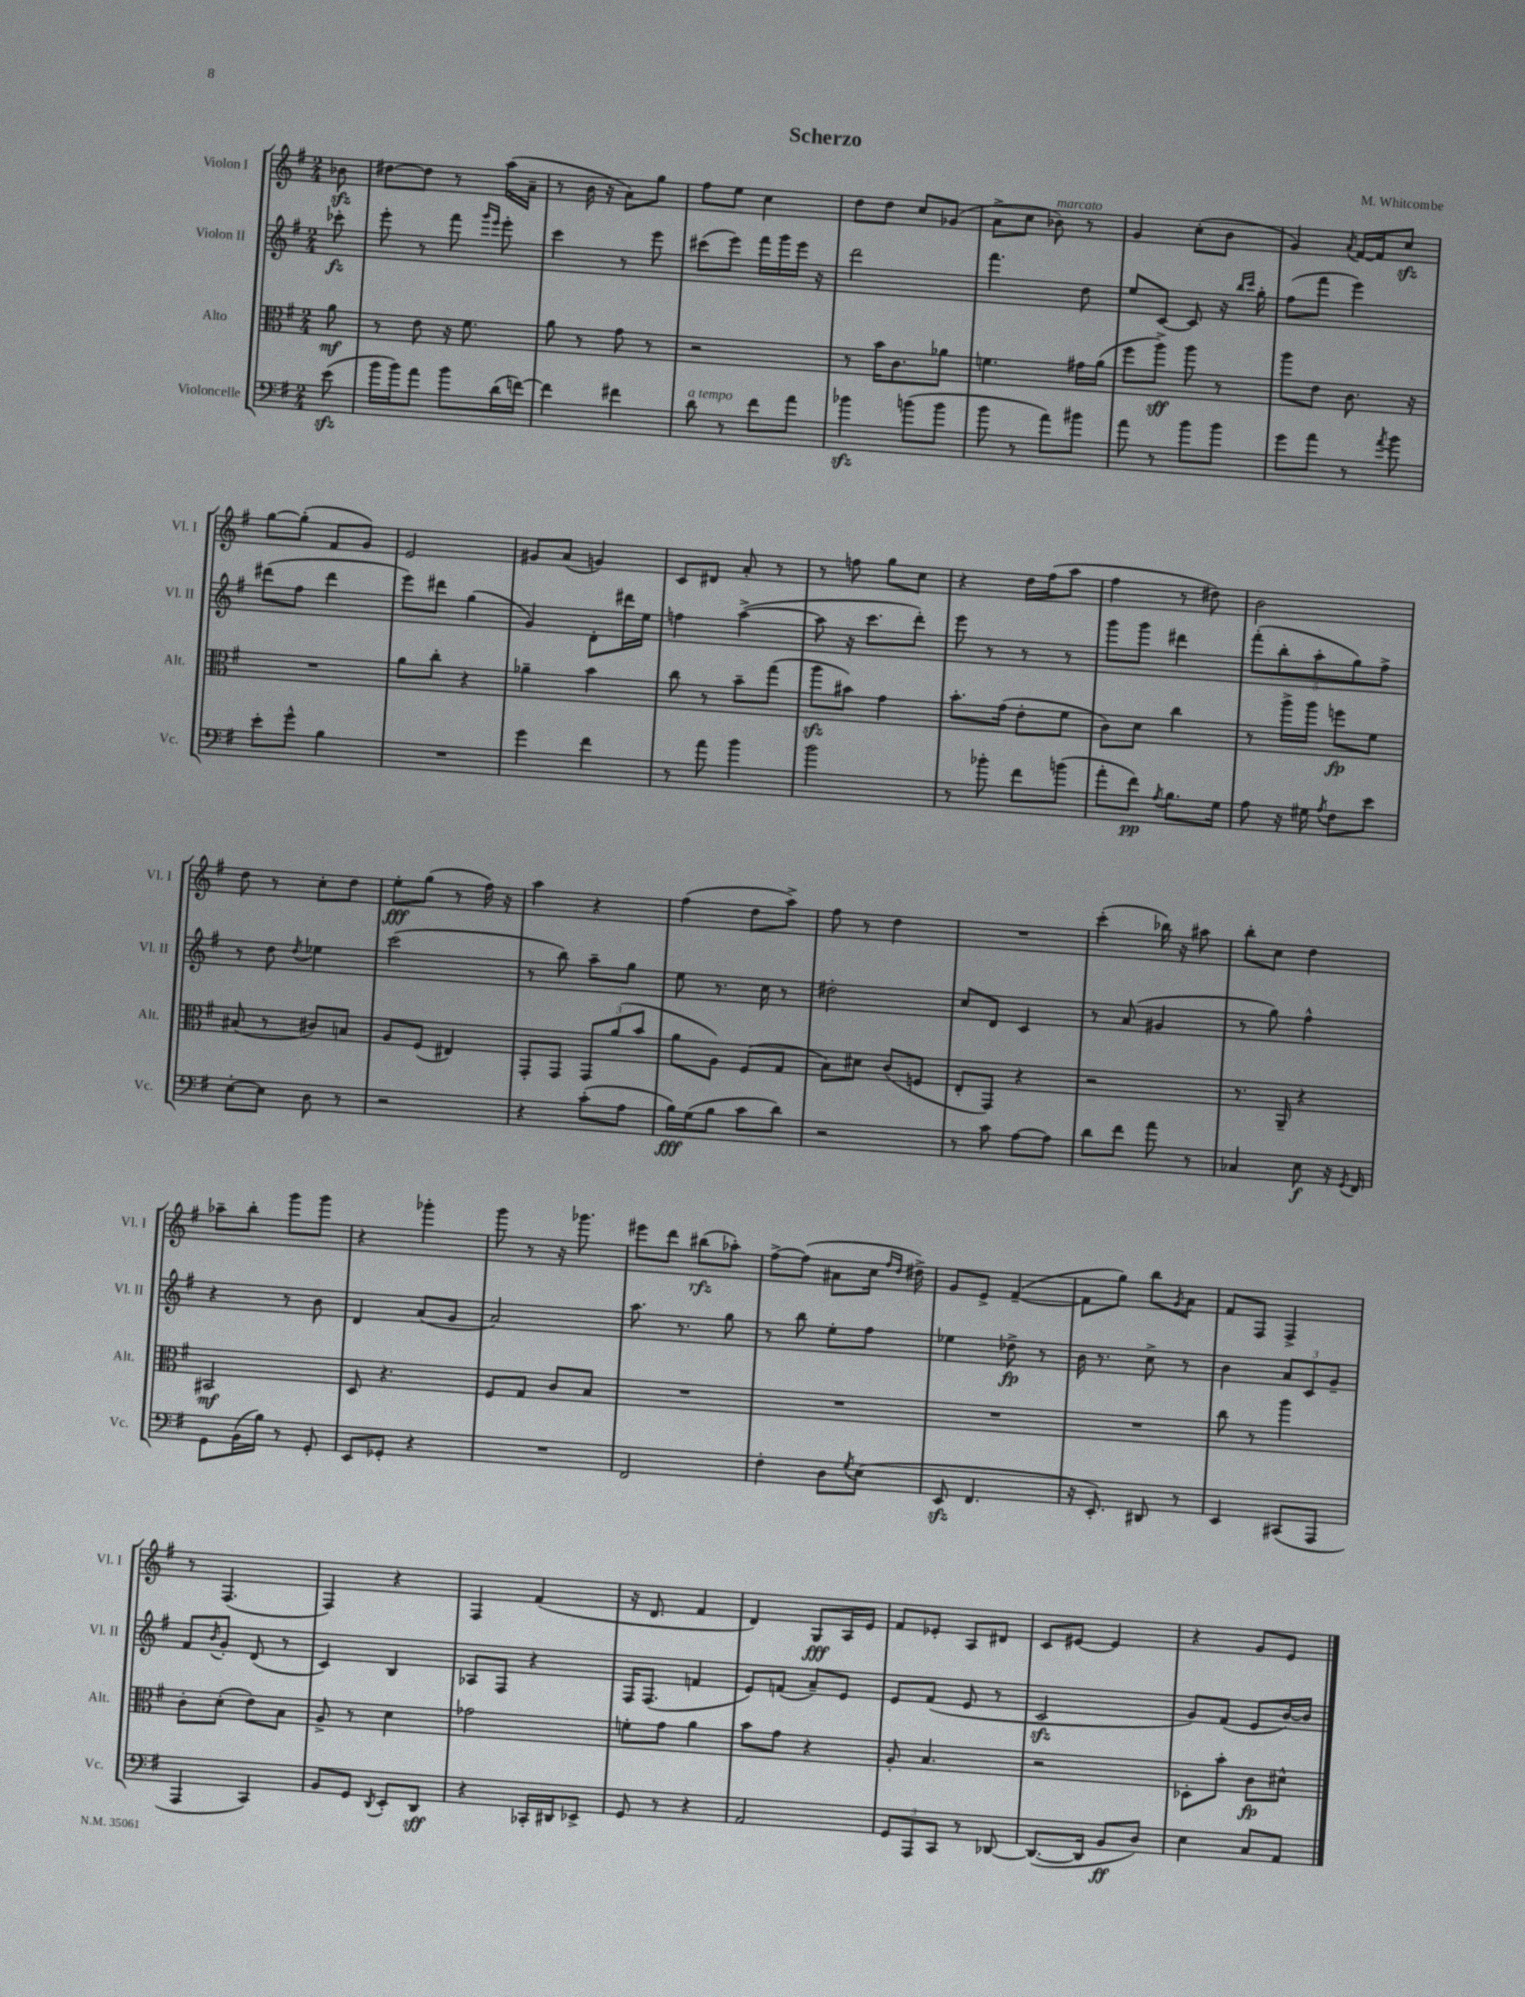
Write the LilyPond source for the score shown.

\header { title = "Scherzo" composer = "M. Whitcombe" }
<<
\new StaffGroup <<
\new Staff = "s0" \with { instrumentName = "Violon I" shortInstrumentName = "Vl. I" } {
    \clef treble \key g \major \numericTimeSignature \time 2/4 \partial 8
    bes'8\sfz |
    dis''8~ dis''8 r8 a''16( a'16-- |
    r8 b'16 r16 a'8) g''8 |
    fis''8 e''8 c''4 |
    d''8 d''8 c''8 ges'8( |
    a'8-> c''8 bes'8^\markup { \italic "marcato" }) r8 |
    g'4 c''8-.( b'8 |
    g'4) \acciaccatura { a'8 } fis'16~ fis'16 c''8\sfz |
    g''8~ g''8-.( fis'8 g'8) |
    e'2 |
    gis'8 a'8( g'4) |
    c'8 dis'8 a'8-. r8 |
    r8 f''8 g''8 c''8 |
    r4 d''16 fis''16( a''8 |
    fis''4 r8 dis''8) |
    b'2 |
    d''8 r8 c''8-. d''8 |
    e''8-.\fff g''8( r8 fis''16) r16 |
    a''4 r4 |
    fis''4( d''8 a''8->) |
    fis''8 r8 d''4 |
    R2 |
    c'''4-.( bes''16) r16 ais''8 |
    b''8-. c''8 d''4 |
    aes''8-- b''8-. g'''8 g'''8 |
    r4 ges'''4-. |
    g'''8 r8 r16 ges'''8. |
    eis'''8 d'''8 bis''8\rfz( aes''8-.) |
    fis''8~-> fis''8( ais'8 c''16 \grace { fis''16 d''16 } dis''16->) |
    g'8 e'8-> fis'4~--( |
    fis'8 g''8) b''8 \acciaccatura { g'8 } a'8 |
    fis'8 fis8 fis4-> |
    r8 fis4.( |
    fis4) r4 |
    fis4 fis'4( |
    r16 d'8. fis'4 |
    d'4) g8\fff a16 e'16 |
    fis'8 ees'8-. a8 dis'8 |
    c'8 eis'8~ eis'4 |
    r4 g'8 e'8 \bar "|." |
}
\new Staff = "s1" \with { instrumentName = "Violon II" shortInstrumentName = "Vl. II" } {
    \clef treble \key g \major \numericTimeSignature \time 2/4 \partial 8
    ces'''8-.\fz |
    e'''8-. r8 fis'''8 \grace { g'''16 e'''16 } e'''8-. |
    c'''4 r8 e'''8 |
    cis'''8( e'''8) fis'''16 g'''16 e'''16 r16 |
    d'''2 |
    fis'''4. d''8 |
    e''8 c'8~ c'8 r16 \grace { b''16 c'''16 } g''16-. |
    fis''8( fis'''8 e'''4) |
    dis'''8( fis''8 dis'''4 |
    e'''8) dis'''8 g''4( |
    g'4) d'8-. dis'''16 e''16 |
    f''4 a''4~->( |
    a''8 r16 c'''8. d'''8-.) |
    e'''8 r8 r8 r8 |
    g'''8 g'''8 dis'''4 |
    \tuplet 5/4 { fis'''8-.( b''8-. a''8-. g''8) fis''8-> } |
    r8 d''8 \acciaccatura { d''8 } ees''4 |
    c'''2( |
    r8 b''8) a''8-- g''8 |
    e''8 r8. c''16 r8 |
    dis''2-. |
    c''8 d'8 c'4 |
    r8 a'8( gis'4 |
    r8 g''8) fis''4-^ |
    r4 r8 b'8 |
    d'4 a'8( g'8 |
    a'2) |
    a''8. r8. g''8 |
    r8 b''8 e''8-. fis''8 |
    ees''4 des''8->\fp r8 |
    b'16 r8. c''8-> r8 |
    b'4 \tuplet 3/2 { a'8 c'8 g'8-- } |
    fis'8 \acciaccatura { b'8 } g'8-. d'8( r8 |
    c'4) b4 |
    aes8 fis8 r4 |
    fis16 fis8.( f'4 |
    e'8) f'8( a'8--) e'8 |
    e'8 fis'8( e'8 r8 |
    c'2\sfz |
    g'8) fis'8( e'8 b'16~) b'16 \bar "|." |
}
\new Staff = "s2" \with { instrumentName = "Alto" shortInstrumentName = "Alt." } {
    \clef alto \key g \major \numericTimeSignature \time 2/4 \partial 8
    a'8\mf |
    r8 e'8 r16 fis'8. |
    a'8 r8 g'8 r8 |
    r2 |
    r8 b'16 c'8. aes'8 |
    f'4. gis'16 a'16( |
    fis''8 a''8->\sff) a''8 r8 |
    a''8 e'8 c'8. r16 |
    R2 |
    a'8 c''8-. r4 |
    aes'4-- b'4 |
    c''8 r8 b'8-- g''8( |
    a''8\sfz bis'8) g'4 |
    b'8.-. g'16( e'8-. fis'8 |
    c'8) d'8 c''4 |
    r8 a''16-> a''16 f''8\fp fis'8 |
    bis8( r8 cis'8) b8 |
    a8 fis8( eis4) |
    g,8-. g,8 \tuplet 3/2 { g,8 a'8( b'8 } |
    a'8 a8) fis8( g8 |
    b8) dis'8 c'8( f8 |
    e8-. g,8) r4 |
    r2 |
    r8. a,16-- r4 |
    bis,2\mf |
    d8 r4. |
    fis8 g8 c'8 b8 |
    R2 |
    R2 |
    R2 |
    R2 |
    c''8 r8 a''4 |
    c'8-. d'8-.( e'8) b8 |
    a8-> r8 d'4 |
    ges'2 |
    f'8-. g'8 a'4 |
    b'8 g'8 r4 |
    a8-. b4. |
    r2 |
    des8-. b'8-. c'8\fp dis'8-^ \bar "|." |
}
\new Staff = "s3" \with { instrumentName = "Violoncelle" shortInstrumentName = "Vc." } {
    \clef bass \key g \major \numericTimeSignature \time 2/4 \partial 8
    e'8\sfz( |
    b'16 b'16) a'8 b'8 d'16( f'16~) |
    f'4 fis'4 |
    d'8^\markup { \italic "a tempo" } r8 fis'8 a'8 |
    bes'4\sfz b'8( b'8 |
    b'8 r8 a'8) bis'8 |
    a'8 r8 b'8 b'8 |
    g'8 a'8 r8 \acciaccatura { a'8 } b'8 |
    e'8-. g'8-^ b4 |
    R2 |
    g'4 fis'4 |
    r8 a'8 b'4 |
    b'2 |
    r8 bes'8-. fis'8 b'8( |
    a'8-. fis'8\pp) \acciaccatura { a8 } b8. g16 |
    a8 r16 gis16 \acciaccatura { a8 } fis8 e'8 |
    e8~-. e8 d8 r8 |
    r2 |
    r4 c'8-.( a8 |
    b16\fff) g16( b8 c'8 d'8) |
    r2 |
    r8 c'8 a8~ a8 |
    d'8 fis'8 a'8 r8 |
    ces4 e8\f r16 \acciaccatura { g,8 } fis,16 |
    g,8 b,16( b16) r8 g,8-. |
    e,8 ges,8-. r4 |
    R2 |
    fis,2 |
    fis4-. d8 \acciaccatura { g8 } e8( |
    e,8\sfz fis,4. |
    r16 e,8.-.) dis,8 r8 |
    e,4 cis,8( a,,8 |
    a,,4 c,4) |
    b,8 g,8 \acciaccatura { d,8 } e,8-. d,8\sff |
    r4 ces,16-. dis,16 ees,8-> |
    g,8 r8 r4 |
    a,2 |
    \tuplet 3/2 { g,8 a,,8 c,8 } r8 des,8~ |
    des,8.~( des,16 b,8\ff d8) |
    e4 c8 a,8 \bar "|." |
}
>>
>>
\layout { \context { \Score \remove "Bar_number_engraver" } }
